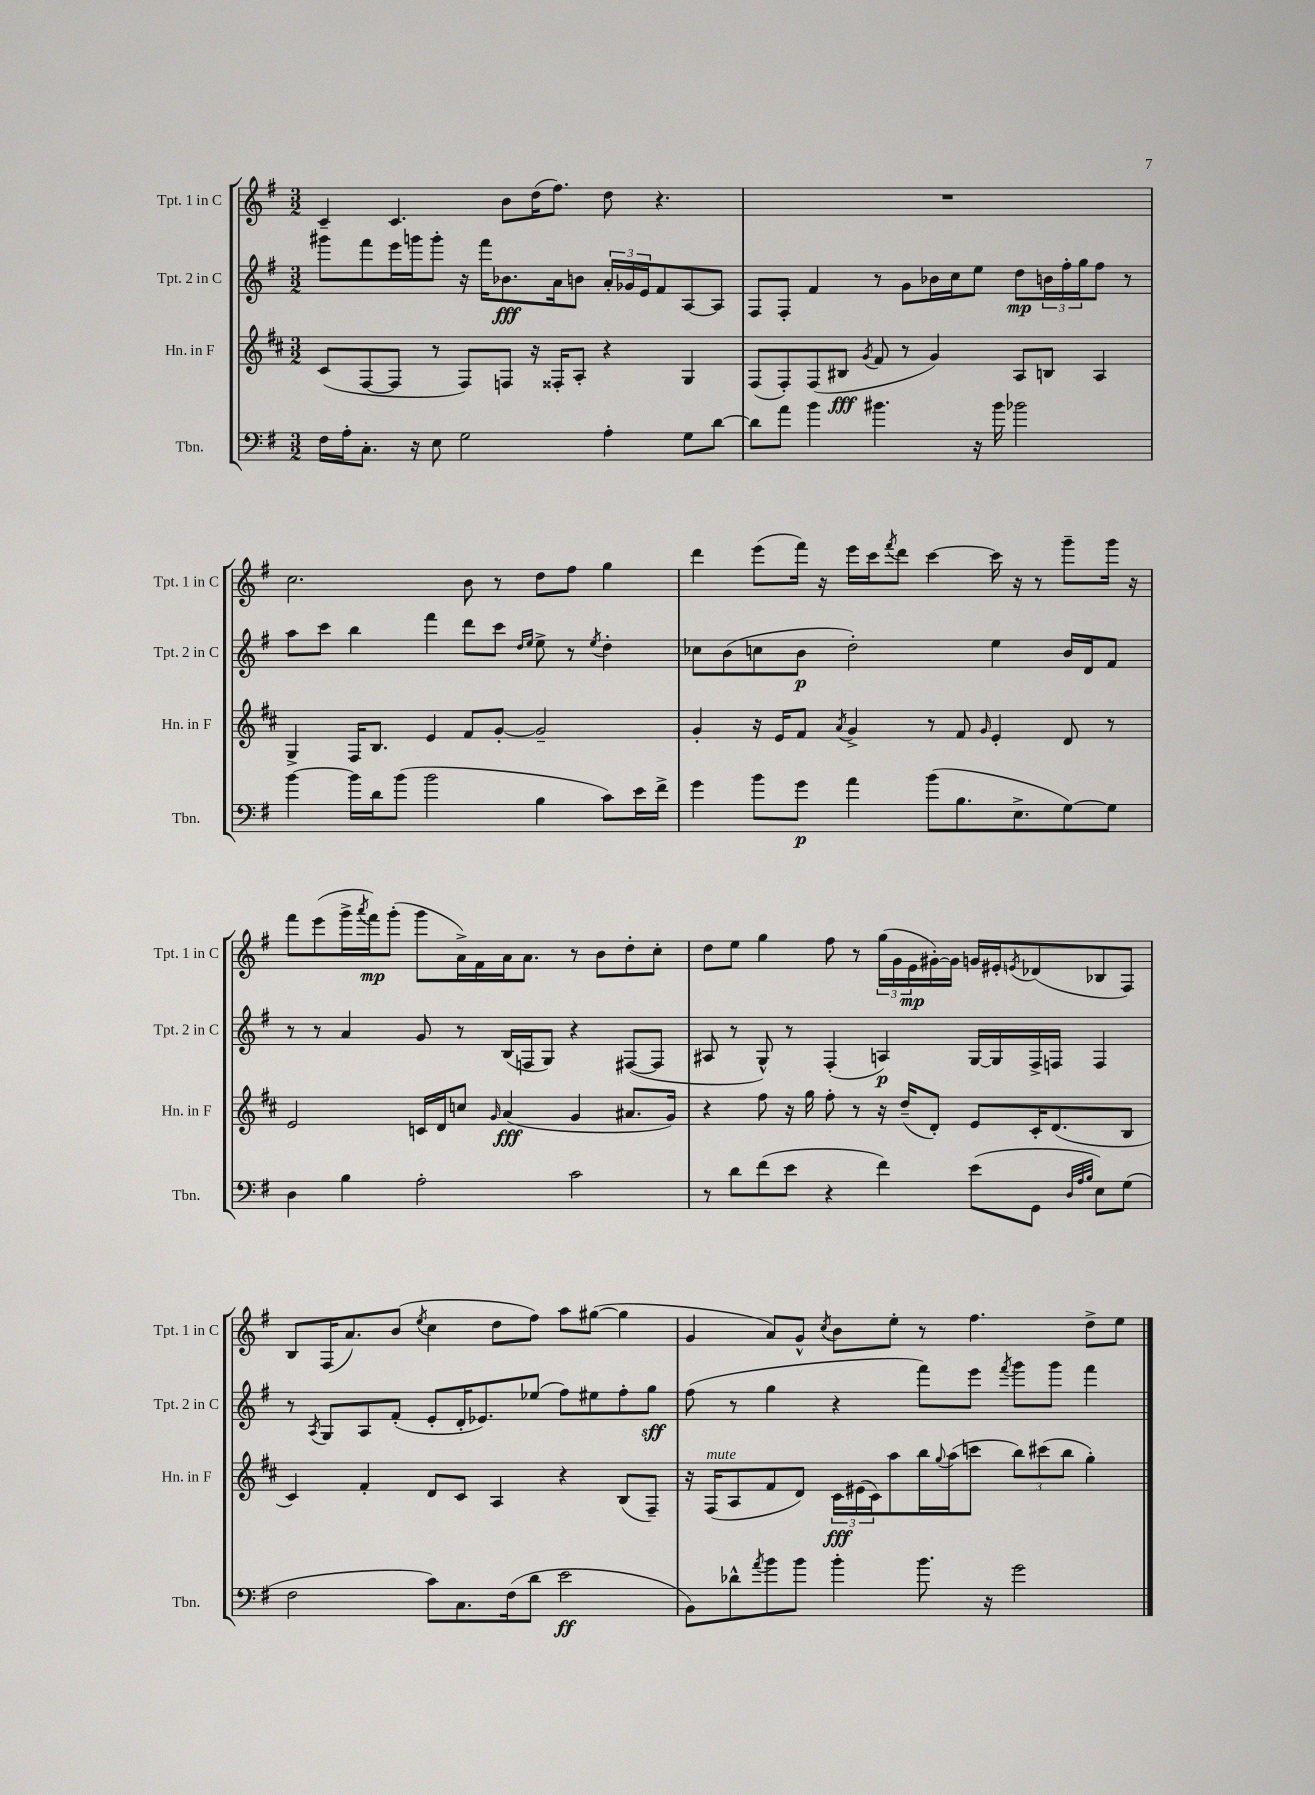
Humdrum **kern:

**kern	**dynam	**kern	**dynam	**kern	**dynam	**kern	**dynam
*part4	*part4	*part3	*part3	*part2	*part2	*part1	*part1
*staff4	*staff4	*staff3	*staff3	*staff2	*staff2	*staff1	*staff1
*I"Tbn.	*	*I"Hn. in F	*	*I"Tpt. 2 in C	*	*I"Tpt. 1 in C	*
*I'Tbn.	*	*I'Hn. in F	*	*I'Tpt. 2 in C	*	*I'Tpt. 1 in C	*
*clefF4	*	*clefG2	*	*clefG2	*	*clefG2	*
*k[f#]	*	*k[f#c#]	*	*k[f#]	*	*k[f#]	*
*M3/2	*	*M3/2	*	*M3/2	*	*M3/2	*
=26	=26	=26	=26	=26	=26	=26	=26
16F#\LL	.	(8c#/L	.	8ggg#X\L	.	4c~/	.
16A'\J	.	.	.	.	.	.	.
8.C'\J	.	[8F#/	.	8fff#\	.	.	.
.	.	8F#/J]	.	16eee\L	.	4.c/	.
16r	.	.	.	16gggn\J	.	.	.
8E\	.	8r	.	8ggg'\J	.	.	.
2G\	.	8F#/L)	.	16r	.	.	.
.	.	.	.	16fff#\KL	.	.	.
.	.	8Fn/J	.	8.b-X\	fff	8b\L	.
.	.	16r	.	.	.	(16dd\K	.
.	.	16F##X'/KL	.	16a\k	.	8.ff#\J)	.
.	.	8A'/J	.	8bn\J	.	.	.
4A'\	.	4r	.	24a'/LL	.	8dd\	.
.	.	.	.	24g-X/	.	.	.
.	.	.	.	24e/J	.	.	.
.	.	.	.	8f#/	.	4.r	.
8G\L	.	4G/	.	[8A/	.	.	.
[8d\J	.	.	.	8A/J]	.	.	.
=27	=27	=27	=27	=27	=27	=27	=27
8d\L]	.	(8F#/L	.	8F#/L	.	1.r	.
8a\J	.	8F#'/)	.	8F#'/J	.	.	.
4b\	.	(8F#/	.	4f#/	.	.	.
.	.	8B#X/J	fff	.	.	.	.
.	.	8qg/	.	.	.	.	.
4.b#X\	.	8f#/	.	8r	.	.	.
.	.	8r	.	8g\L	.	.	.
.	.	4g/)	.	16b-X\L	.	.	.
.	.	.	.	16cc\J	.	.	.
16r	.	.	.	8ee\J	.	.	.
16b#\	.	.	.	.	.	.	.
2b-X\	.	8A/L	.	8dd\L	mp	.	.
.	.	8Bn/J	.	24bn\L	.	.	.
.	.	.	.	24ff#'\	.	.	.
.	.	.	.	24gg\J	.	.	.
.	.	4A/	.	8ff#\J	.	.	.
.	.	.	.	8r	.	.	.
!!LO:LB:g=z
=28	=28	=28	=28	=28	=28	=28	=28
[4b\	.	4G^/	.	8aa\L	.	2.cc\	.
.	.	.	.	8ccc\J	.	.	.
16b\LL]	.	16F#/KL	.	4bb\	.	.	.
16d\J	.	8.B/J	.	.	.	.	.
(8b\J	.	.	.	.	.	.	.
2b\	.	4e/	.	4fff#\	.	.	.
.	.	8f#/L	.	8ddd\L	.	8b\	.
.	.	[8g'/J	.	8ccc\J	.	8r	.
.	.	.	.	16qqdd/LL	.	.	.
.	.	.	.	16qqee/JJ	.	.	.
4B\	.	2g~/]	.	8ee^\	.	8dd\L	.
.	.	.	.	8r	.	8ff#\J	.
.	.	.	.	8qee/	.	.	.
8c\L)	.	.	.	4dd'\	.	4gg\	.
16e\L	.	.	.	.	.	.	.
16f#^\JJ	.	.	.	.	.	.	.
=29	=29	=29	=29	=29	=29	=29	=29
4g\	.	4g'/	.	8cc-X\L	.	4ddd\	.
.	.	.	.	(8b\	.	.	.
8b\L	.	16r	.	8ccn\	.	(8eee\L	.
.	.	16e/KL	.	.	.	.	.
8g\J	p	8f#/J	.	8b\J	p	16fff#\Jk)	.
.	.	.	.	.	.	16r	.
.	.	8qa/	.	.	.	.	.
4a\	.	4g^/	.	2dd'\)	.	16eee\LL	.
.	.	.	.	.	.	16ccc\J	.
.	.	.	.	.	.	8qfff#/	.
.	.	.	.	.	.	8ddd\J	.
(8b\L	.	8r	.	.	.	[4ccc\	.
8.B\	.	8f#/	.	.	.	.	.
.	.	16qqg/	.	.	.	.	.
.	.	4e'/	.	4ee\	.	16ccc\]	.
8.E^\	.	.	.	.	.	16r	.
.	.	.	.	.	.	8r	.
[8G\)	.	8d/	.	16b/LL	.	8ggg~\L	.
.	.	.	.	16d/J	.	.	.
8G\J]	.	8r	.	8f#/J	.	16ggg\Jk	.
.	.	.	.	.	.	16r	.
!!LO:LB:g=z
=30	=30	=30	=30	=30	=30	=30	=30
4D\	.	2e/	.	8r	.	8fff#\L	.
.	.	.	.	8r	.	(8eee\	.
4B\	.	.	.	4a/	.	16ggg^\L	.
.	.	.	.	.	.	8qaaa/	.
.	.	.	.	.	.	16fff#\J)	mp
.	.	.	.	.	.	(8ggg'\J	.
2A'\	.	16cn/LL	.	8g/	.	8ggg\L	.
.	.	16d/J	.	.	.	.	.
.	.	8ccn/J	.	8r	.	16a^\L)	.
.	.	.	.	.	.	16f#\	.
.	.	16qqg/	.	.	.	.	.
.	.	(4a/	fff	(16B/LL	.	16a\J	.
.	.	.	.	16Fn/J	.	8.a\J	.
.	.	.	.	8G/J)	.	.	.
2c\	.	4g/	.	4r	.	8r	.
.	.	.	.	.	.	8b\L	.
.	.	8.a#X/L	.	([8F#X/L	.	8dd'\	.
.	.	.	.	8F#/J]	.	8cc'\J	.
.	.	16g/Jk)	.	.	.	.	.
=31	=31	=31	=31	=31	=31	=31	=31
8r	.	4r	.	8A#X/	.	8dd\L	.
8d\L	.	.	.	8r	.	8ee\J	.
(8f#\	.	8ff#\	.	8G^^/)	.	4gg\	.
8e\J	.	16r	.	8r	.	.	.
.	.	16gg\	.	.	.	.	.
4r	.	8ff#'\	.	(4F#'/	.	8ff#\	.
.	.	8r	.	.	.	8r	.
4f#\)	.	16r	.	4An/)	p	(24gg\LL	.
.	.	.	.	.	.	24g\	.
.	.	(16dd~/KL	.	.	.	.	.
.	.	.	.	.	.	24e\	mp
.	.	8d'/J)	.	.	.	[16g#X'\)	.
.	.	.	.	.	.	16g#\JJ]	.
(8e\L	.	8e/L	.	[16G/LL	.	16gn/LL	.
.	.	.	.	16G/]	.	16e#X'/J	.
.	.	.	.	.	.	8qen/	.
8GG\J	.	16c#'/K	.	16F#^/	.	(8d-X/	.
.	.	(8.d/	.	16Fn/JJ	.	.	.
32qqD/LLL	.	.	.	.	.	.	.
32qqA/	.	.	.	.	.	.	.
32qqB/JJJ	.	.	.	.	.	.	.
8E\L)	.	.	.	4F/	.	8B-X/	.
(8G\J	.	8B/J	.	.	.	8F#/J)	.
!!LO:LB:g=z
=32	=32	=32	=32	=32	=32	=32	=32
2F#\	.	4c#/)	.	8r	.	8B/L	.
.	.	.	.	8qA/	.	.	.
.	.	.	.	8G/L	.	(16F#/K	.
.	.	.	.	.	.	8.a/)	.
.	.	4f#'/	.	8A/	.	.	.
.	.	.	.	(8f#'/J	.	(8b/J	.
.	.	.	.	.	.	8qee/	.
8c\L)	.	8d/L	.	8e'/L	.	4cc\	.
8.C\	.	8c#/J	.	16d'/K	.	.	.
.	.	.	.	8.e-X/)	.	.	.
.	.	4A/	.	.	.	8dd\L	.
(16F#\k	.	.	.	.	.	.	.
8d\J	.	.	.	(8ee-X/J	.	8ff#\J)	.
2e\	ff	4r	.	8ff#\L)	.	8aa\L	.
.	.	.	.	8ee#X\	.	([8gg#X\J	.
.	.	(8B/L	.	8ff#'\	.	4gg#\]	.
.	.	8F#~/J)	.	8gg\J	sff	.	.
=33	=33	=33	=33	=33	=33	=33	=33
8BB\L)	.	16r	.	(8ff#\	.	4g/	.
!	!	!LO:TX:a:i:t=mute	!	!	!	!	!
.	.	(16F#/KL	.	.	.	.	.
8d-X^^\	.	8A/	.	8r	.	.	.
8qa/	.	.	.	.	.	.	.
8b\	.	8f#/	.	4gg\	.	8a/L)	.
8b\J	.	8d/J)	.	.	.	8g^^/J	.
.	.	.	.	.	.	8qcc/	.
4b'\	.	24c#\LL	fff	4r	.	8b\L	.
.	.	(24e#X\	.	.	.	.	.
.	.	24c#\J)	.	.	.	.	.
.	.	8aa\	.	.	.	8ee'\J	.
8.b\	.	16bb\L	.	8fff#\L)	.	8r	.
.	.	8qqgg/	.	.	.	.	.
.	.	(16aa\J	.	.	.	.	.
.	.	8cccn\J	.	8eee\J	.	4.ff#\	.
16r	.	.	.	.	.	.	.
.	.	.	.	8qfff#/	.	.	.
2g\	.	12bb\L)	.	8ggg\L	.	.	.
.	.	(12ccc#X\	.	.	.	.	.
.	.	.	.	8ggg\J	.	.	.
.	.	12bb\J	.	.	.	.	.
.	.	4gg'\)	.	4fff#\	.	8dd^\L	.
.	.	.	.	.	.	8ee\J	.
==	==	==	==	==	==	==	==
*-	*-	*-	*-	*-	*-	*-	*-
